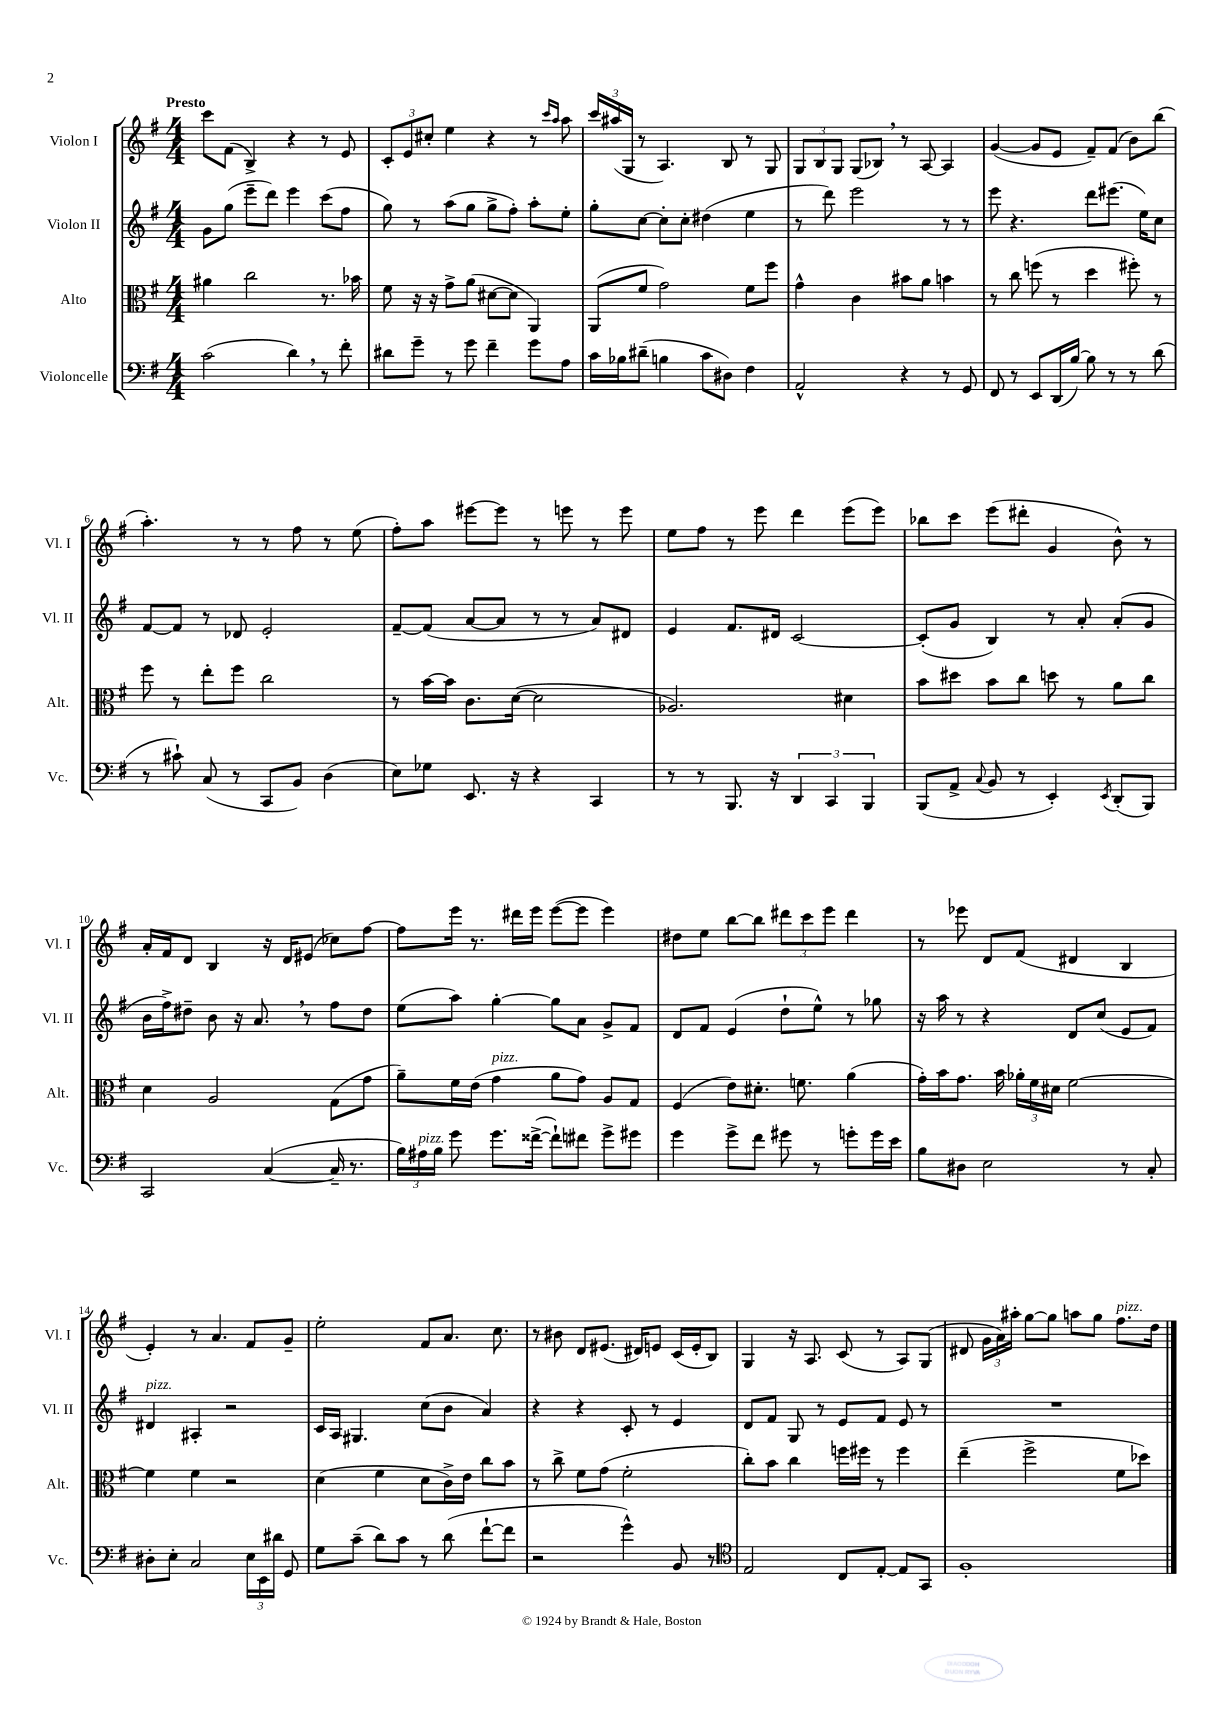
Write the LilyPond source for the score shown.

<<
\new StaffGroup <<
\new Staff = "s0" \with { instrumentName = "Violon I" shortInstrumentName = "Vl. I" } {
    \clef treble \key g \major \numericTimeSignature \time 4/4 \tempo "Presto"
    \autoBeamOff c'''8[ fis'8]( b4->) r4 r8 e'8 |
    \tuplet 3/2 { c'8[-. e'8 cis''8]-. } e''4 r4 r8 \grace { c'''16[ a''16] } a''8 |
    \tuplet 3/2 { c'''16[ ais''16( g16] } r8 a4.) b8 r8 g8 |
    \tuplet 3/2 { g8[ b8 g8] } g8[( bes8]) \breathe r8 a8~ a4 |
    g'4~( g'8[ e'8] fis'8[--) fis'8]( b'8[) b''8]( |
    a''4.-.) r8 r8 fis''8 r8 e''8( |
    fis''8[-.) a''8] eis'''8[~ eis'''8] r8 e'''8 r8 e'''8 |
    e''8[ fis''8] r8 e'''8 d'''4 e'''8[( e'''8]) |
    bes''8[ c'''8] e'''8[( dis'''8]-. g'4 b'8-^) r8 |
    a'16[-. fis'16 d'8] b4 r16 d'16[ eis'8]( ces''8[) fis''8]~ |
    fis''8[ e'''16] r8. dis'''16[ e'''16] e'''8[~( e'''8] e'''4) |
    dis''8[ e''8] b''8[~ b''8] \tuplet 3/2 { dis'''8[ c'''8 e'''8] } dis'''4 |
    r8 ees'''8 d'8[ fis'8]( dis'4 b4 |
    e'4-.) r8 a'4. fis'8[ g'8]-- |
    e''2-. fis'8[ a'8.] c''8. |
    r8 bis'8 d'8[ eis'8.]( dis'16[) e'8] c'16[( e'16-. b8]) |
    g4 r16 a8. c'8( r8 a8[) g8]( |
    dis'8 \tuplet 3/2 { g'16[ a'16) ais''16]-. } g''8[~ g''8] a''8[ g''8] fis''8.[^\markup { \italic "pizz." } d''16] \bar "|." |
}
\new Staff = "s1" \with { instrumentName = "Violon II" shortInstrumentName = "Vl. II" } {
    \clef treble \key g \major \numericTimeSignature \time 4/4
    \autoBeamOff g'8[ g''8]( e'''8[-- d'''8]) e'''4 c'''8[( fis''8] |
    g''8) r8 a''8[( g''8] g''8[-> fis''8]-.) a''8[-. e''8]-. |
    g''8[-. c''8]~ c''8[-. c''8]-. dis''4( e''4 |
    r8 d'''8) e'''2 r8 r8 |
    e'''8 r4. d'''8[ eis'''8.]( e''16[) c''8] |
    fis'8[~ fis'8] r8 des'8 e'2-. |
    fis'8[~-- fis'8]( a'8[~ a'8] r8 r8 a'8[) dis'8] |
    e'4 fis'8.[ dis'16] c'2~ |
    c'8[-.( g'8] b4) r8 a'8-. a'8[-.( g'8] |
    b'16[ fis''16->) dis''8]-- b'8 r16 a'8. \breathe r8 fis''8[ dis''8] |
    e''8[( a''8]) g''4~-. g''8[ a'8] g'8[-> fis'8] |
    d'8[ fis'8] e'4( d''8[-! e''8]-^) r8 ges''8 |
    r16 a''16 r8 r4 d'8[ c''8]( e'8[ fis'8]) |
    dis'4^\markup { \italic "pizz." } ais4-. r2 |
    c'16[ a16] gis4. c''8[( b'8] a'4) |
    r4 r4 c'8-. r8 e'4 |
    d'8[ fis'8] g8 r8 e'8[ fis'8] e'8 r8 |
    R1 \bar "|." |
}
\new Staff = "s2" \with { instrumentName = "Alto" shortInstrumentName = "Alt." } {
    \clef alto \key g \major \numericTimeSignature \time 4/4
    \autoBeamOff ais'4 c''2 r8. bes'16 |
    fis'8 r16 r16 g'8[-> a'8]( dis'8[~ dis'8] a,4) |
    a,8[( fis'8] g'2) fis'8[ fis''8] |
    g'4-^ c'4 bis'8[ a'8] b'4 |
    r8 c''8 f''8( r8 d''4 fis''8-.) r8 |
    fis''8 r8 e''8[-. fis''8] c''2 |
    r8 b'16[~ b'16] c'8.[ d'16]~( d'2 |
    aes2.) dis'4 |
    b'8[ dis''8] b'8[ c''8] d''8 r8 a'8[ c''8] |
    d'4 a2 g8[( g'8] |
    a'8[--) fis'16 e'16]( g'4^\markup { \italic "pizz." } a'8[ g'8]) a8[ g8] |
    fis4( e'8[) dis'8.]-. f'8. a'4( |
    g'16[-.) b'16 g'8.] b'16 \tuplet 3/2 { aes'16[-. fis'16 dis'16] } fis'2~ |
    fis'4 fis'4 r2 |
    d'4( fis'4 d'8[ c'16->) e'16] c''8[ b'8] |
    r8 c''8-> fis'8[ g'8]( fis'2-. |
    c''8[-.) b'8] c''4 f''16[ fis''16] r8 fis''4 |
    e''4--( fis''2-> fis'8[ des''8]) \bar "|." |
}
\new Staff = "s3" \with { instrumentName = "Violoncelle" shortInstrumentName = "Vc." } {
    \clef bass \key g \major \numericTimeSignature \time 4/4
    \autoBeamOff c'2( d'4) \breathe r8 fis'8-. |
    dis'8[ g'8]-- r8 g'8 fis'4-- g'8[ a8] |
    c'16[ bes16 dis'8]--( b4 c'8[ dis8]) fis4 |
    a,2-^ r4 r8 g,8 |
    fis,8 r8 e,8[ d,16( b16]~) b8 r8 r8 d'8( |
    r8 cis'8-!) c8( r8 c,8[ b,8]) d4( |
    e8[) ges8] e,8. r16 r4 c,4 |
    r8 r8 b,,8. r16 \tuplet 3/2 { d,4 c,4 b,,4 } |
    b,,8[( a,8]-> \appoggiatura { c8 } b,8 r8 e,4-.) \acciaccatura { e,8 } d,8[-.( b,,8]) |
    c,2 c4~( c16-- r8. |
    \tuplet 3/2 { b16[) ais16^\markup { \italic "pizz." } b16] } g'8 g'8.[ fisis'16]~->( fisis'8[-!) fis'8] g'8[-> gis'8] |
    g'4 g'8[-> fis'8] gis'8 r8 g'8[-. g'16 e'16] |
    b8[ dis8] e2 r8 c8-. |
    dis8[-. e8]-. c2 \tuplet 3/2 { e16[ e,16 dis'16] } g,8 |
    g8[ c'8]--( d'8[) c'8] r8 d'8( fis'8[~-! fis'8] |
    r2 g'4-^) b,8 r8 |
    \clef tenor e2 c8[ e8]~-. e8[ g,8] |
    fis1-. \bar "|." |
}
>>
>>
